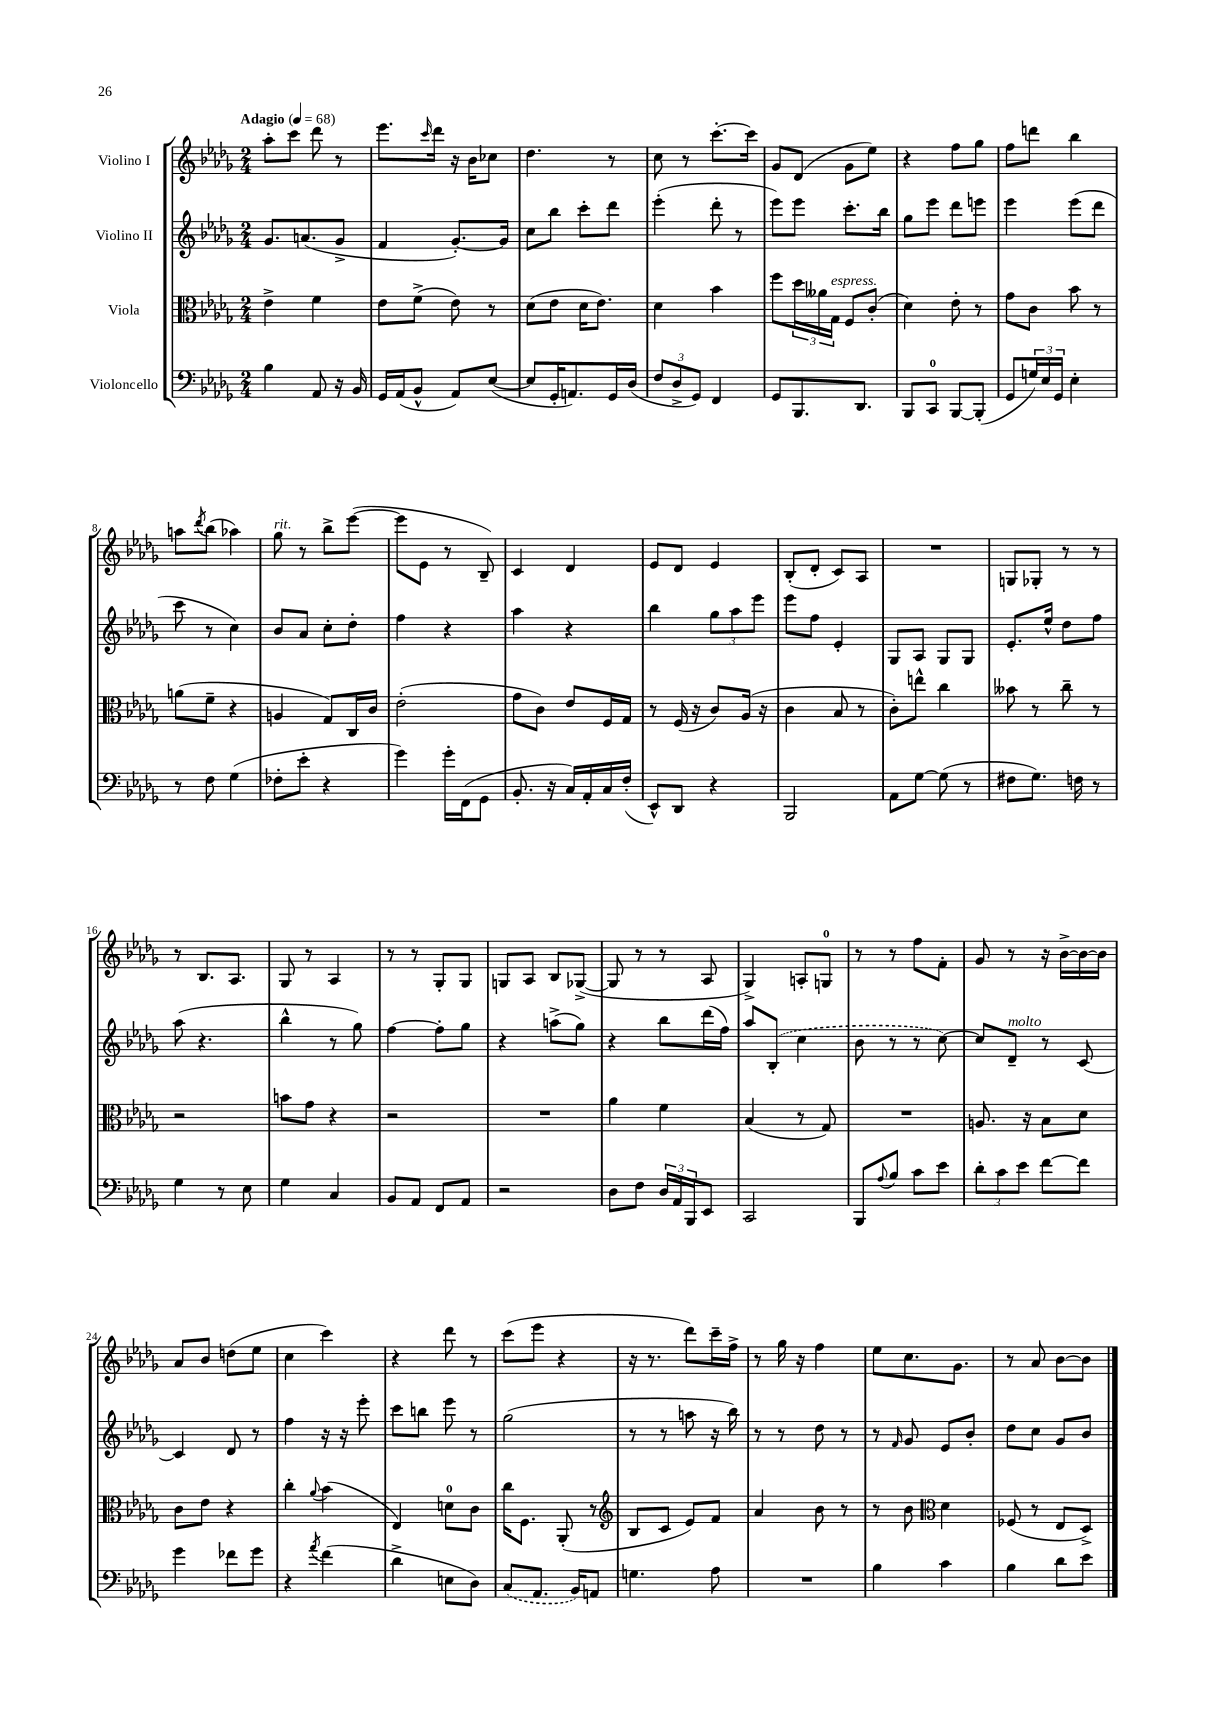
<<
\new StaffGroup <<
\new Staff = "s0" \with { instrumentName = "Violino I" } {
    \clef treble \key des \major \numericTimeSignature \time 2/4 \tempo "Adagio" 4 = 68
    aes''8-. c'''8 des'''8 r8 |
    ees'''8. \grace { c'''16 } des'''16 r16 bes'16 ces''8 |
    des''4. r8 |
    c''8 r8 c'''8.~-. c'''16 |
    ges'8 des'8( ges'8 ees''8) |
    r4 f''8 ges''8 |
    f''8 d'''8 bes''4 |
    a''8 \acciaccatura { des'''8 } bes''8( aes''4) |
    ges''8^\markup { \italic "rit." } r8 bes''8-> ees'''8~( |
    ees'''8 ees'8 r8 bes8--) |
    c'4 des'4 |
    ees'8 des'8 ees'4 |
    bes8-.( des'8-. c'8) aes8 |
    R2 |
    g8 ges8-. r8 r8 |
    r8 bes8. aes8. |
    ges8 r8 aes4 |
    r8 r8 ges8-. ges8 |
    g8 aes8 bes8 ges8~->( |
    ges8 r8 r8 aes8 |
    ges4->) a8-. g8-0 |
    r8 r8 f''8 f'8-. |
    ges'8 r8 r16 bes'16~-> bes'16~ bes'16 |
    aes'8 bes'8 d''8( ees''8 |
    c''4 c'''4) |
    r4 des'''8 r8 |
    c'''8( ees'''8 r4 |
    r16 r8. des'''8) c'''16-- f''16-> |
    r8 ges''16 r16 f''4 |
    ees''8 c''8. ges'8. |
    r8 aes'8 bes'8~ bes'8 \bar "|." |
}
\new Staff = "s1" \with { instrumentName = "Violino II" } {
    \clef treble \key des \major \numericTimeSignature \time 2/4
    ges'8. a'8.( ges'8-> |
    f'4 ges'8.~-.) ges'16 |
    c''8 bes''8 c'''8-. des'''8 |
    ees'''4-.( des'''8-. r8 |
    ees'''8) ees'''8 c'''8.-. bes''16 |
    ges''8 ees'''8 des'''8 e'''8 |
    ees'''4 ees'''8( des'''8 |
    c'''8 r8 c''4) |
    bes'8 aes'8 c''8-. des''8-. |
    f''4 r4 |
    aes''4 r4 |
    bes''4 \tuplet 3/2 { ges''8 aes''8 ees'''8 } |
    ees'''8 f''8 ees'4-. |
    ges8 aes8 ges8 ges8 |
    ees'8.-. ees''16-^ des''8 f''8 |
    aes''8( r4. |
    bes''4-^ r8 ges''8) |
    f''4~ f''8-. ges''8 |
    r4 a''8->( ges''8) |
    r4 bes''8 des'''16( f''16) |
    aes''8 \once \slurDashed bes8-.( c''4 |
    bes'8 r8 r8 c''8~) |
    c''8 des'8--^\markup { \italic "molto" } r8 c'8~ |
    c'4 des'8 r8 |
    f''4 r16 r16 ees'''8-. |
    c'''8 b''8 ees'''8 r8 |
    ges''2( |
    r8 r8 a''8 r16 bes''16) |
    r8 r8 des''8 r8 |
    r8 \grace { f'16 } ges'8 ees'8 bes'8-. |
    des''8 c''8 ges'8 bes'8 \bar "|." |
}
\new Staff = "s2" \with { instrumentName = "Viola" } {
    \clef alto \key des \major \numericTimeSignature \time 2/4
    ees'4-> f'4 |
    ees'8 f'8->( ees'8) r8 |
    des'8( ees'8 des'16 ees'8.) |
    des'4 bes'4 |
    f''8 \tuplet 3/2 { des''16 aeses'16 ges16^\markup { \italic "espress." } } f8 c'8-.( |
    des'4) ees'8-. r8 |
    ges'8 c'8 bes'8 r8 |
    a'8( f'8-- r4 |
    a4 ges8) c16 c'16 |
    ees'2-.( |
    ges'8 c'8) ees'8 f16 ges16 |
    r8 f16( r16 c'8) aes16( r16 |
    c'4 bes8 r8 |
    c'8-.) e''8-^ c''4 |
    beses'8 r8 c''8-- r8 |
    r2 |
    b'8 ges'8 r4 |
    r2 |
    R2 |
    aes'4 f'4 |
    bes4( r8 ges8) |
    R2 |
    a8. r16 bes8 des'8 |
    c'8 ees'8 r4 |
    c''4-. \appoggiatura { aes'8 } bes'4( |
    ees4) d'8-0 c'8 |
    c''16 f8. aes,8-.( r8 |
    \clef treble bes8 c'8 ees'8) f'8 |
    aes'4 bes'8 r8 |
    r8 bes'8 \clef alto des'4 |
    fes8( r8 ees8 des8->) \bar "|." |
}
\new Staff = "s3" \with { instrumentName = "Violoncello" } {
    \clef bass \key des \major \numericTimeSignature \time 2/4
    bes4 aes,8 r16 bes,16 |
    ges,16 aes,16( bes,8-^ aes,8) ees8~( |
    ees8 ges,16-. a,8.) ges,16 des16( |
    \tuplet 3/2 { f8 des8-> ges,8) } f,4 |
    ges,8 bes,,8. des,8. |
    bes,,8 c,8-0 bes,,8~ bes,,8-.( |
    ges,8 \tuplet 3/2 { g16) ees16 ges,16 } ees4-. |
    r8 f8 ges4( |
    fes8-. ees'8-. r4 |
    ges'4) ges'16-. f,16( ges,8 |
    bes,8.-. r16 c16) aes,16-. c16 f16-.( |
    ees,8-^) des,8 r4 |
    bes,,2 |
    aes,8 ges8~ ges8( r8 |
    fis8 ges8.) f16 r8 |
    ges4 r8 ees8 |
    ges4 c4 |
    bes,8 aes,8 f,8 aes,8 |
    r2 |
    des8 f8 \tuplet 3/2 { des16 aes,16 bes,,16 } ees,8 |
    c,2 |
    bes,,8 \appoggiatura { aes8 } bes8 c'8 ees'8 |
    \tuplet 3/2 { des'8-. c'8 ees'8 } f'8~ f'8 |
    ges'4 fes'8 ges'8 |
    r4 \acciaccatura { aes'8 } f'4( |
    des'4-> e8 des8) |
    \once \slurDashed c8( aes,8. bes,16) a,8 |
    g4. aes8 |
    R2 |
    bes4 c'4 |
    bes4 des'8 ees'8 \bar "|." |
}
>>
>>
